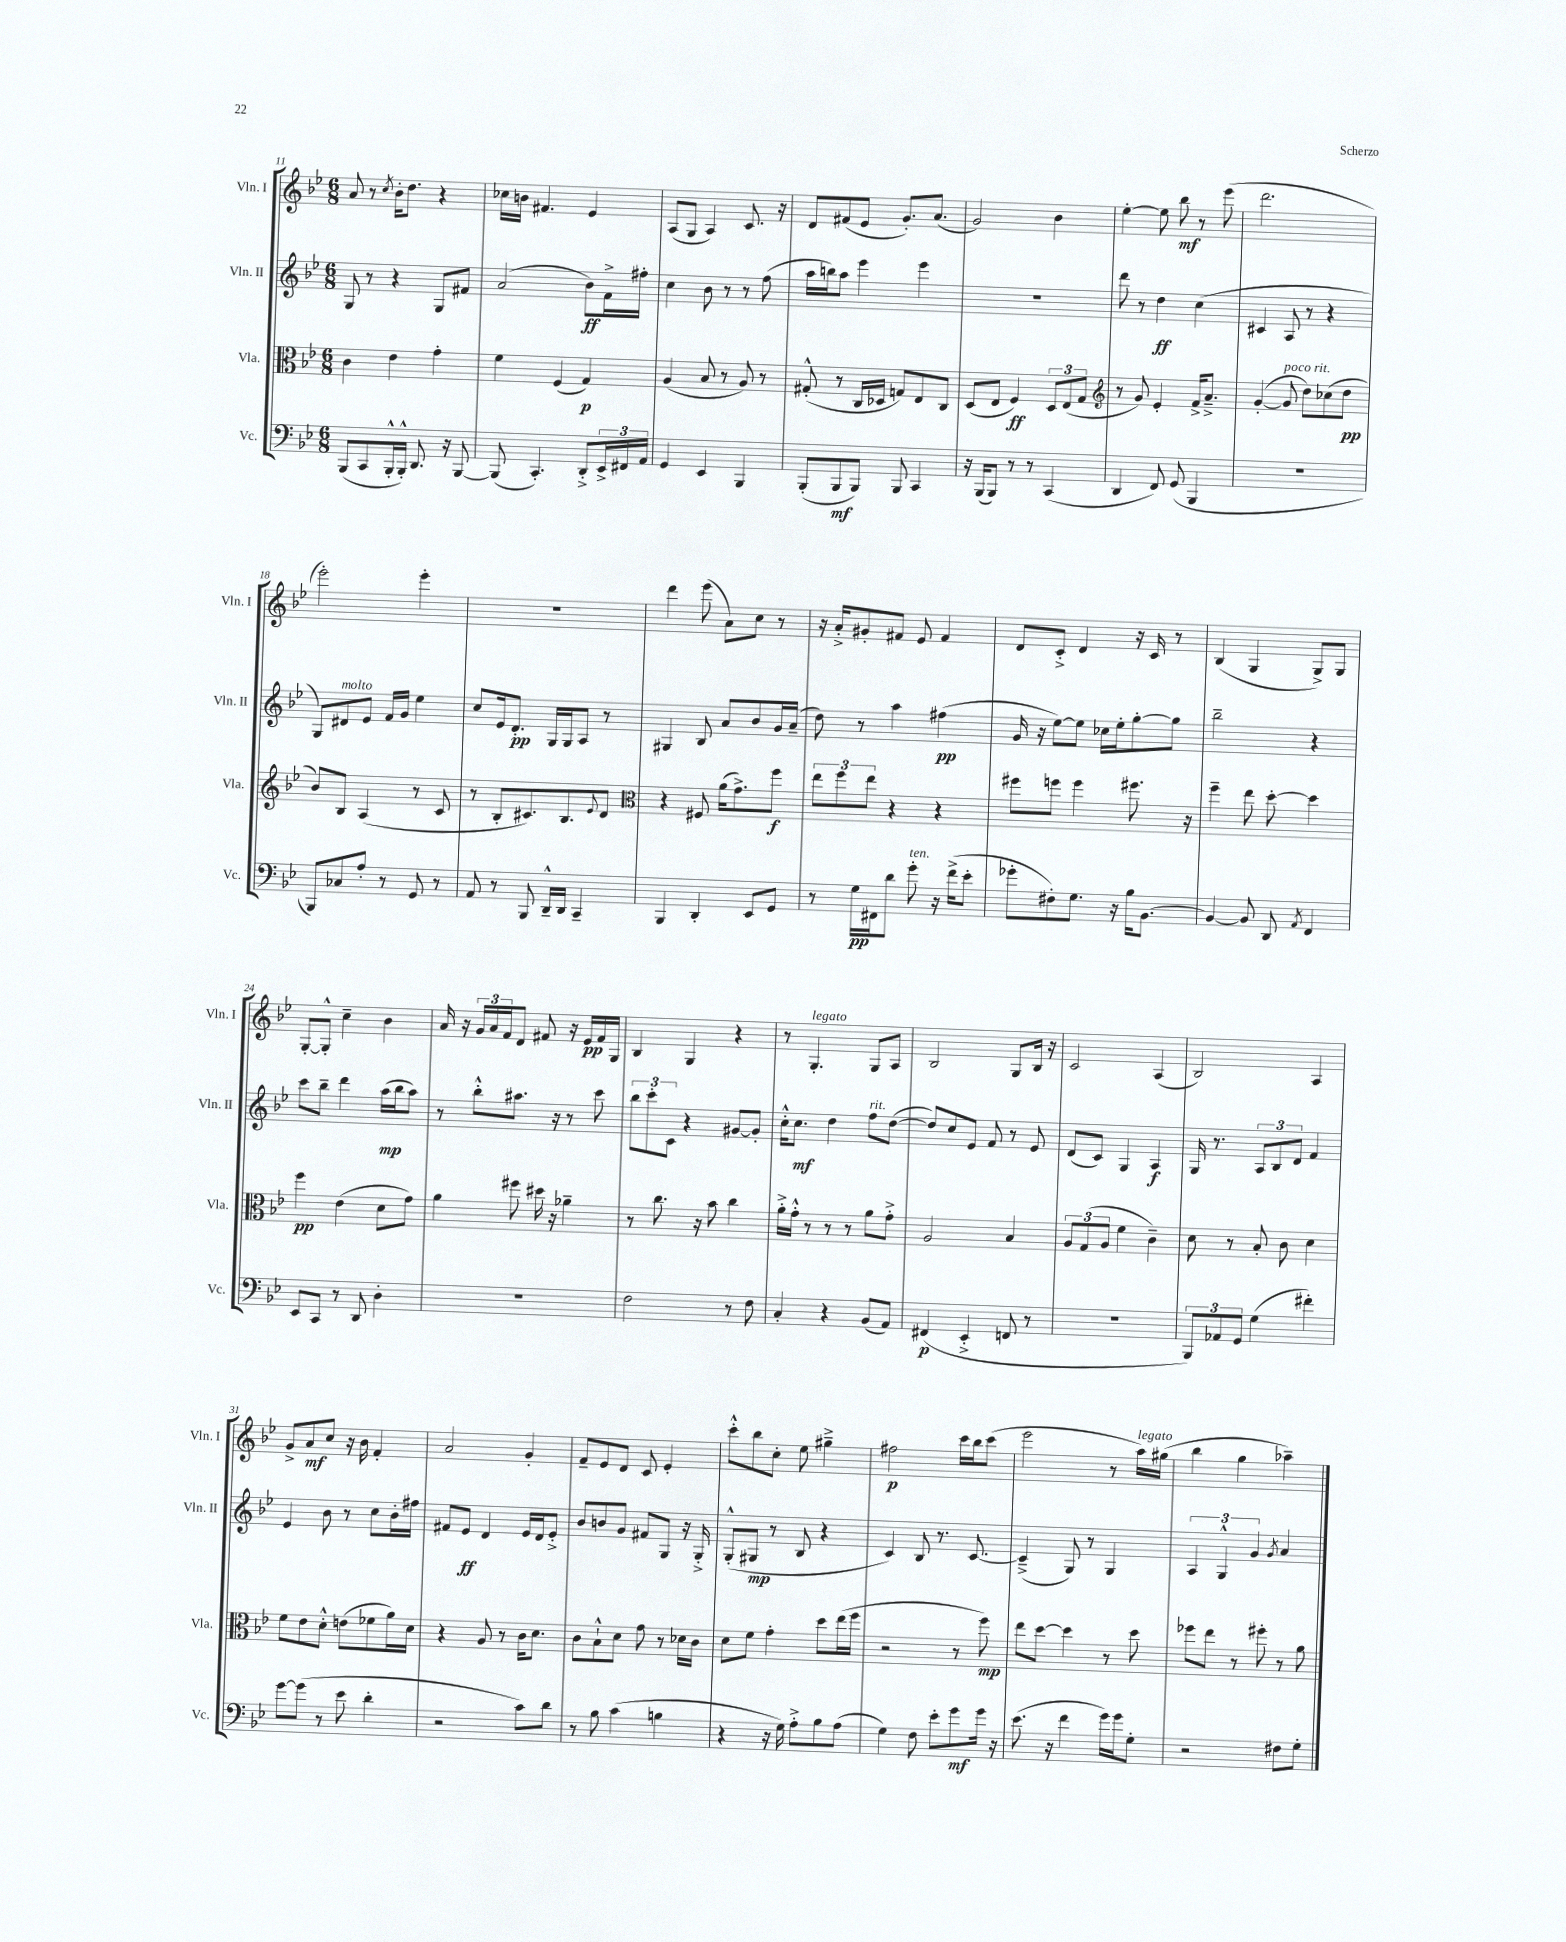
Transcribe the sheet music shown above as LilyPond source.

<<
\new StaffGroup <<
\new Staff = "s0" \with { instrumentName = "Vln. I" shortInstrumentName = "Vln. I" } {
    \clef treble \key bes \major \numericTimeSignature \time 6/8
    a'8 r8 \acciaccatura { c''8 } bes'16-. d''8. r4 |
    ces''16 b'16 fis'4. ees'4 |
    a8( g8 a4) c'8. r16 |
    d'8 fis'8( ees'8 g'8.-.) a'8.( |
    g'2) bes'4 |
    ees''4~-. ees''8 bes''8\mf r8 ees'''8( |
    d'''2. |
    ees'''2-.) ees'''4-. |
    R2. |
    d'''4 ees'''8( a'8) c''8 r8 |
    r16 a'16-.-> gis'8-. fis'8 ees'8 fis'4 |
    d'8 c'8-.-> d'4 r16 c'16 r8 |
    bes4( g4 g8->) g8 |
    g8~-. g8-.-^ c''4-- bes'4 |
    a'16 r16 \tuplet 3/2 { g'16 a'16 f'16 } d'8 fis'8 r16 ees'16\pp fis'16 g16 |
    bes4 g4 r4 |
    r8 g4.-.^\markup { \italic "legato" } g8 a8 |
    bes2 g8 bes16 r16 |
    c'2 a4( |
    bes2) a4 |
    g'8-> a'8\mf c''8 r16 bes'16 f'4-. |
    a'2 g'4-. |
    f'8-- ees'8 d'8 c'8 ees'4-. |
    c'''8-.-^ bes''8 c''8-. ees''8 gis''4---> |
    fis''2\p c'''16 bes''16 c'''8( |
    ees'''2 r8 a''16^\markup { \italic "legato" }) gis''16( |
    bes''4 g''4 aes''4--) \bar "|." |
}
\new Staff = "s1" \with { instrumentName = "Vln. II" shortInstrumentName = "Vln. II" } {
    \clef treble \key bes \major \numericTimeSignature \time 6/8
    g8 r8 r4 g8 fis'8 |
    a'2( bes'8\ff) f'16-> fis''16-. |
    c''4 bes'8 r8 r8 f''8( |
    a''16 b''16) a''8 ees'''4 ees'''4 |
    R2. |
    d'''8 r8 d''4\ff c''4( |
    cis'4 a8 r8 r4 |
    g8) dis'8^\markup { \italic "molto" } ees'8 f'16 g'16 ees''4 |
    c''8 ees'16 d'8.-.\pp g16 g16 a8 r8 |
    gis4 bes8 a'8 bes'8 g'16 a'16--( |
    d''8) r8 a''4 fis''4\pp( |
    g'16 r16 ees''8~) ees''8 ces''16 ees''16-. g''8~-. g''8 |
    bes''2-- r4 |
    c'''8 bes''8-- d'''4 a''16\mp( bes''16 a''8) |
    r8 bes''8-.-^ ais''8. r16 r8 c'''8 |
    \tuplet 3/2 { bes''8 c'''8-. c'8 } r4 gis'8~ gis'8-. |
    c''16-.-^ c''8.\mf d''4 f''8^\markup { \italic "rit." } d''8~( |
    d''8) c''8 ees'8 f'8 r8 ees'8 |
    d'8( c'8) g4 a4\f |
    g16 r8. \tuplet 3/2 { a8 bes8 d'8 } f'4 |
    ees'4 bes'8 r8 c''8 bes'16-. fis''16 |
    fis'8 ees'8\ff d'4 ees'16 d'16 ees'8-.-> |
    bes'8 b'8 g'8 fis'8 g8 r16 g16-.-> |
    g8-.-^( gis8\mp r8 bes8 r4 |
    c'4) bes8 r8. c'8.~ |
    c'4--->( g8) r8 g4 |
    \tuplet 3/2 { a4 g4-^ g'4 } \acciaccatura { g'8 } a'4 \bar "|." |
}
\new Staff = "s2" \with { instrumentName = "Vla." shortInstrumentName = "Vla." } {
    \clef alto \key bes \major \numericTimeSignature \time 6/8
    c'4 ees'4 g'4-. |
    f'4 f4( g4\p) |
    a4( bes8 r8 a8) r8 |
    gis8-.-^( r8 c16 des16 g8) ees8 c8 |
    d8( ees8 f4\ff) \tuplet 3/2 { d8 ees8( g8 } |
    \clef treble r8 g'8) ees'4-. f'16-> a'8.---> |
    g'4~-.( g'8^\markup { \italic "poco rit." } d''8) ces''8( d''8\pp |
    bes'8) bes8 a4( r8 c'8 |
    r8 bes8-. cis'8.) bes8. \appoggiatura { ees'8 } d'8 |
    \clef alto r4 fis8 a'16( g'8.->) f''8\f |
    \tuplet 3/2 { ees''8 f''8 ees''8 } r4 r4 |
    fis''8 f''8 f''4 fis''8. r16 |
    f''4-- ees''8 d''8~-. d''4 |
    f''4\pp ees'4( d'8 g'8) |
    a'4 fis''8 dis''16 r16 aes'4-- |
    r8 c''8. r16 bes'8 c''4 |
    a'16-.-> g'16-.-^ r8 r8 r8 a'8 g'8-.-> |
    a2 bes4 |
    \tuplet 3/2 { a8 g8( a8 } f'4 c'4--) |
    d'8 r8 bes8-. c'8 d'4 |
    f'8 ees'8 d'8-.-^ e'8( fes'8 a'16) d'16 |
    r4 a8 r8 c'16 d'8. |
    c'8 bes8-!-^ d'8 g'8 r8 des'16 c'16 |
    d'8 f'8 g'4-. d''8 ees''16( f''16 |
    r2 r8 f''8\mp) |
    ees''8 d''8~ d''4 r8 d''8 |
    fes''8 ees''8 r8 fis''8-. r8 a'8 \bar "|." |
}
\new Staff = "s3" \with { instrumentName = "Vc." shortInstrumentName = "Vc." } {
    \clef bass \key bes \major \numericTimeSignature \time 6/8
    bes,,8( c,8 bes,,16-.-^ bes,,16-.-^) d,8. r16 bes,,8~ |
    bes,,8( c,4.-.) d,8-.-> \tuplet 3/2 { ees,16-> fis,16 a,16 } |
    g,4 ees,4 bes,,4 |
    bes,,8-.( bes,,8\mf bes,,8) bes,,8 c,4 |
    r16 bes,,16( bes,,8) r8 r8 c,4( |
    d,4 f,8) g,8( bes,,4 |
    R2. |
    bes,,8) ces8 a8-. r8 g,8 r8 |
    a,8 r8 bes,,8 d,16---^ d,16 c,4-- |
    bes,,4 d,4-. ees,8 g,8 |
    r8 g16\pp fis,16 d'8 g'8-.^\markup { \italic "ten." } r16 f'16->( ees'8-. |
    ges'8-. fis8-.) g8. r16 bes16 bes,8.~ |
    bes,4~ bes,8 d,8 \acciaccatura { a,8 } f,4 |
    ees,8 c,8 r8 d,8 d4-. |
    R2. |
    f2 r8 f8 |
    c4-. r4 bes,8( a,8) |
    fis,4\p( ees,4-.-> f,8 r8 |
    R2. |
    \tuplet 3/2 { bes,,8) aes,8 g,8 } g4( fis'4-.) |
    g'8~ g'8( r8 ees'8 d'4-. |
    r2 c'8) d'8 |
    r8 bes8 c'4( b4 |
    r4 r16 g16) a8-.-> bes8 a8( |
    g4) f8 ees'8-. g'8\mf g'16 r16 |
    ees'8.( r16 f'4 g'16) g'16 g8-. |
    r2 fis8 g8-. \bar "|." |
}
>>
>>
\layout { \context { \Score currentBarNumber = #11 } }
